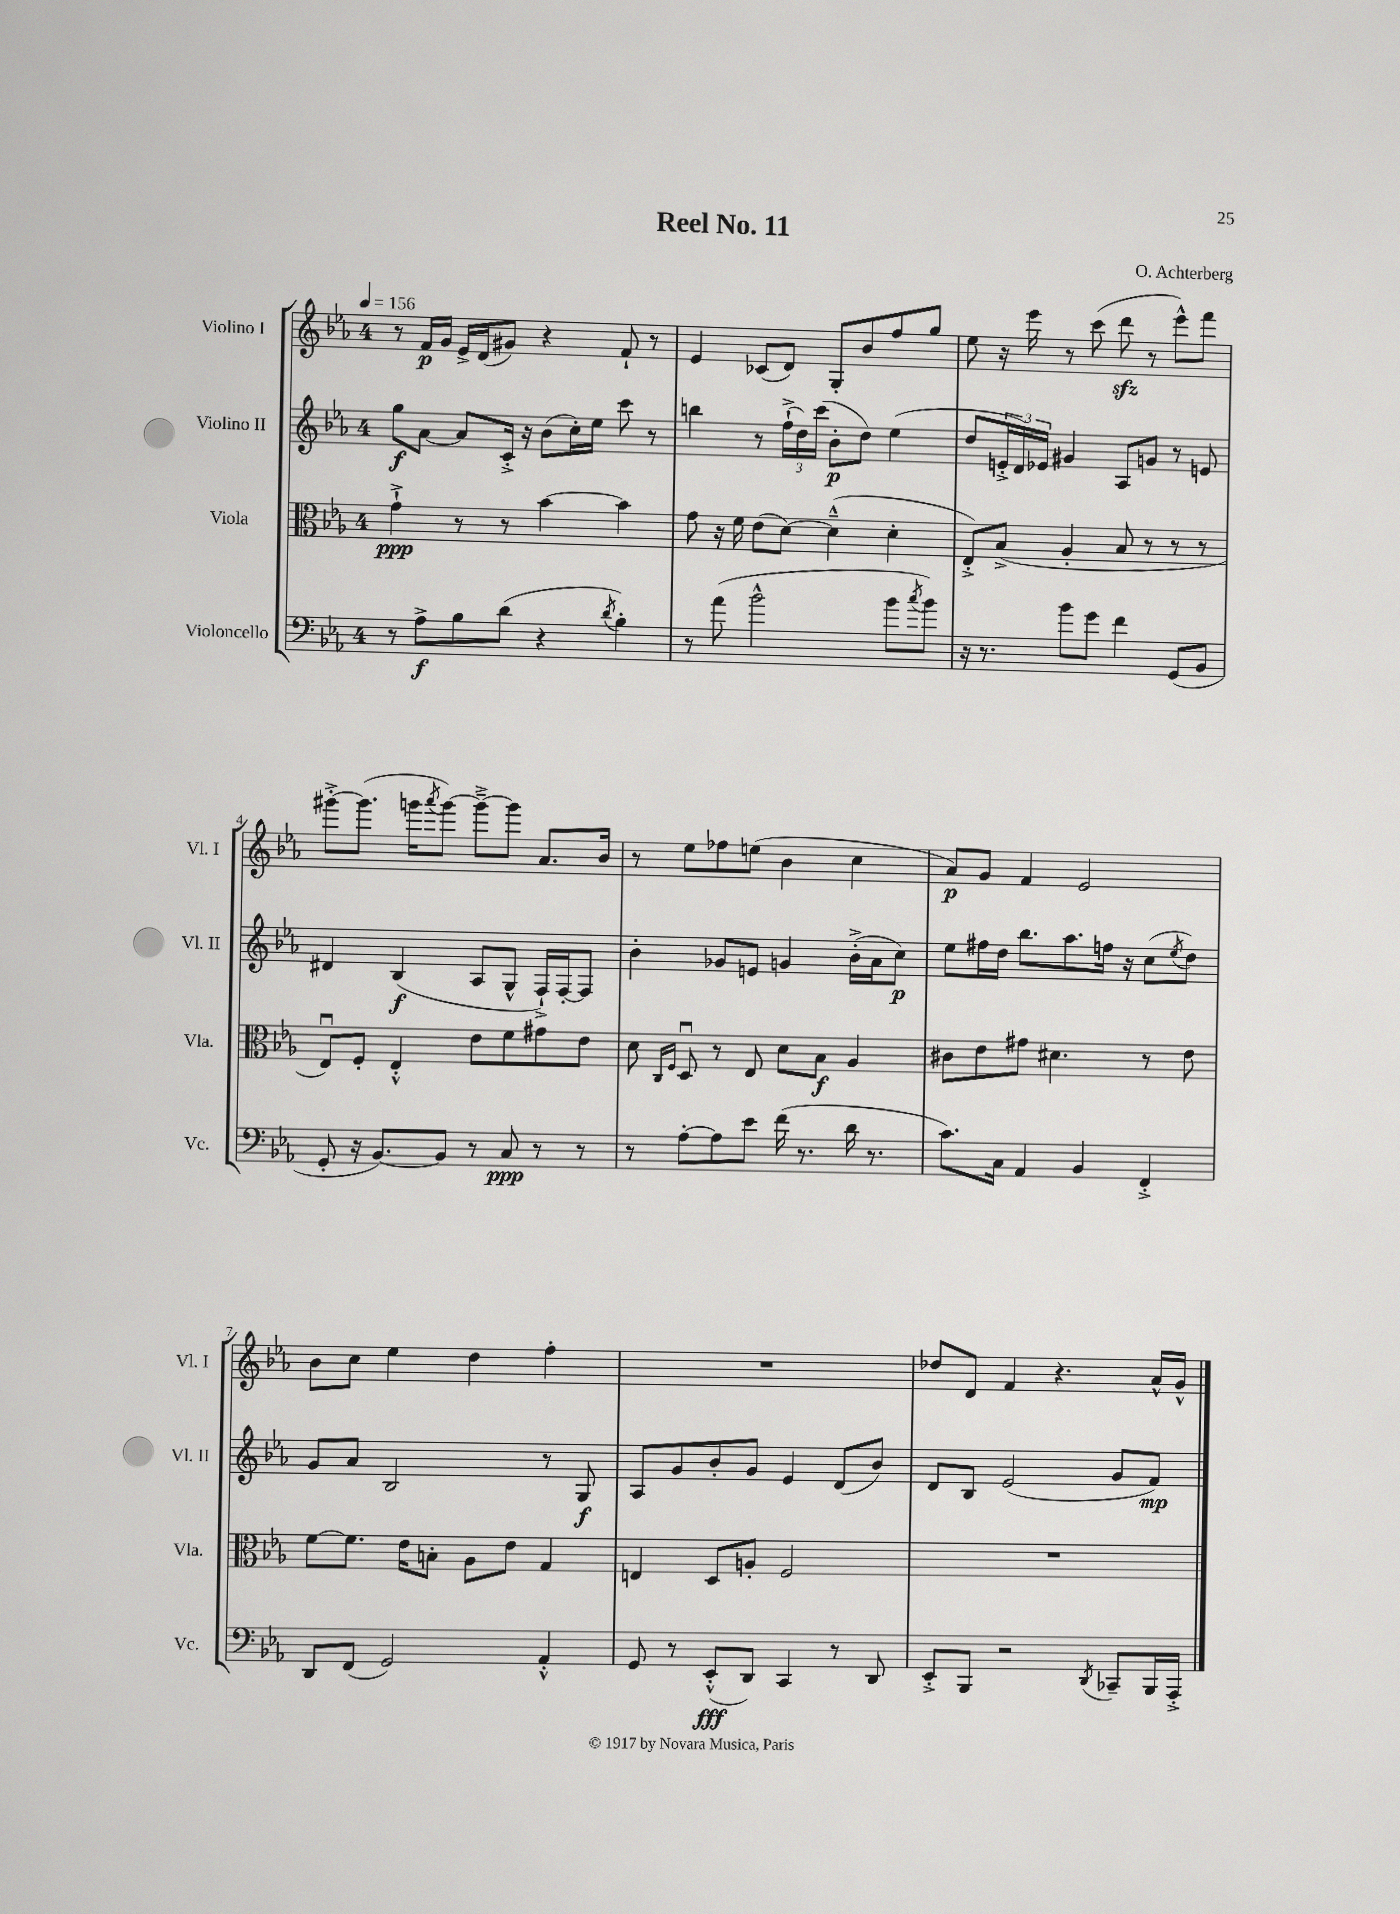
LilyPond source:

\header { title = "Reel No. 11" composer = "O. Achterberg" }
<<
\new StaffGroup <<
\new Staff = "s0" \with { instrumentName = "Violino I" shortInstrumentName = "Vl. I" } {
    \clef treble \key ees \major \once \override Staff.TimeSignature.style = #'single-digit \time 4/4 \tempo 4 = 156
    r8 f'16\p g'16 ees'16-> d'16( gis'8) r4 f'8-! r8 |
    ees'4 ces'8( d'8) g8-. bes'8 f''8 g''8 |
    ees''8 r16 ees'''16 r8 c'''8( d'''8\sfz r8 ees'''8-^) f'''8 |
    gis'''8~-.-> gis'''8.( g'''16 \acciaccatura { aes'''8 } g'''8~) g'''8~---> g'''8 aes'8. bes'16 |
    r8 ees''8 fes''8 e''8( bes'4 c''4 |
    aes'8\p) g'8 f'4 ees'2 |
    bes'8 c''8 ees''4 d''4 f''4-. |
    R1 |
    des''8 d'8 f'4 r4. aes'16-^ g'16-^ \bar "|." |
}
\new Staff = "s1" \with { instrumentName = "Violino II" shortInstrumentName = "Vl. II" } {
    \clef treble \key ees \major \once \override Staff.TimeSignature.style = #'single-digit \time 4/4
    g''8\f aes'8~ aes'8 c'16-.-> r16 bes'8( c''16-.) ees''16 c'''8 r8 |
    b''4 r8 \tuplet 3/2 { f''16-!->( d''16) c'''16( } bes'8-.\p d''8) ees''4( |
    d''8 \tuplet 3/2 { e'16-.-> d'16) ees'16 } gis'4 aes8 g'8 r8 e'8 |
    dis'4 bes4\f( aes8 g8-^ f16-!->) f16~-. f8 |
    bes'4-. ges'8 e'8 g'4 bes'16-.->( aes'16 c''8\p) |
    ees''8 fis''16 d''16 bes''8. aes''8. f''16 r16 c''8( \acciaccatura { ees''8 } d''8) |
    g'8 aes'8 bes2 r8 g8\f |
    aes8 g'8 bes'8-. g'8 ees'4 d'8( bes'8) |
    d'8 bes8 ees'2( g'8 f'8\mp) \bar "|." |
}
\new Staff = "s2" \with { instrumentName = "Viola" shortInstrumentName = "Vla." } {
    \clef alto \key ees \major \once \override Staff.TimeSignature.style = #'single-digit \time 4/4
    g'4-!->\ppp r8 r8 bes'4~ bes'4 |
    g'8 r16 f'16 ees'8( d'8~) d'4---^( d'4-. |
    ees8-.->) bes8->( aes4-. bes8 r8 r8 r8 |
    ees8\downbow) f8-. ees4-.-^ ees'8 f'8 gis'8 ees'8 |
    d'8 \grace { c16 f16 } d8\downbow r8 ees8 d'8 bes8\f aes4 |
    cis'8 ees'8 gis'8 dis'4. r8 ees'8 |
    f'8~ f'8. ees'16 b8-. aes8 ees'8 g4 |
    e4 d8 a8-. f2 |
    R1 \bar "|." |
}
\new Staff = "s3" \with { instrumentName = "Violoncello" shortInstrumentName = "Vc." } {
    \clef bass \key ees \major \once \override Staff.TimeSignature.style = #'single-digit \time 4/4
    r8 aes8->\f bes8 d'8( r4 \acciaccatura { d'8 } bes4-.) |
    r8 aes'8( bes'2-^ bes'8 \acciaccatura { c''8 } bes'8) |
    r16 r8. bes'8 g'8 f'4 g,8( bes,8 |
    g,8-. r16 bes,8.~) bes,8 r8 c8\ppp r8 r8 |
    r8 aes8~-. aes8 ees'8 f'16( r8. d'16 r8. |
    c'8.) c16 aes,4 bes,4 f,4-.-> |
    d,8 f,8( g,2) aes,4-.-^ |
    g,8 r8 ees,8-.-^\fff( d,8) c,4 r8 d,8 |
    ees,8-.-> bes,,8 r2 \acciaccatura { d,8 } ces,8-- bes,,16 aes,,16-.-> \bar "|." |
}
>>
>>
